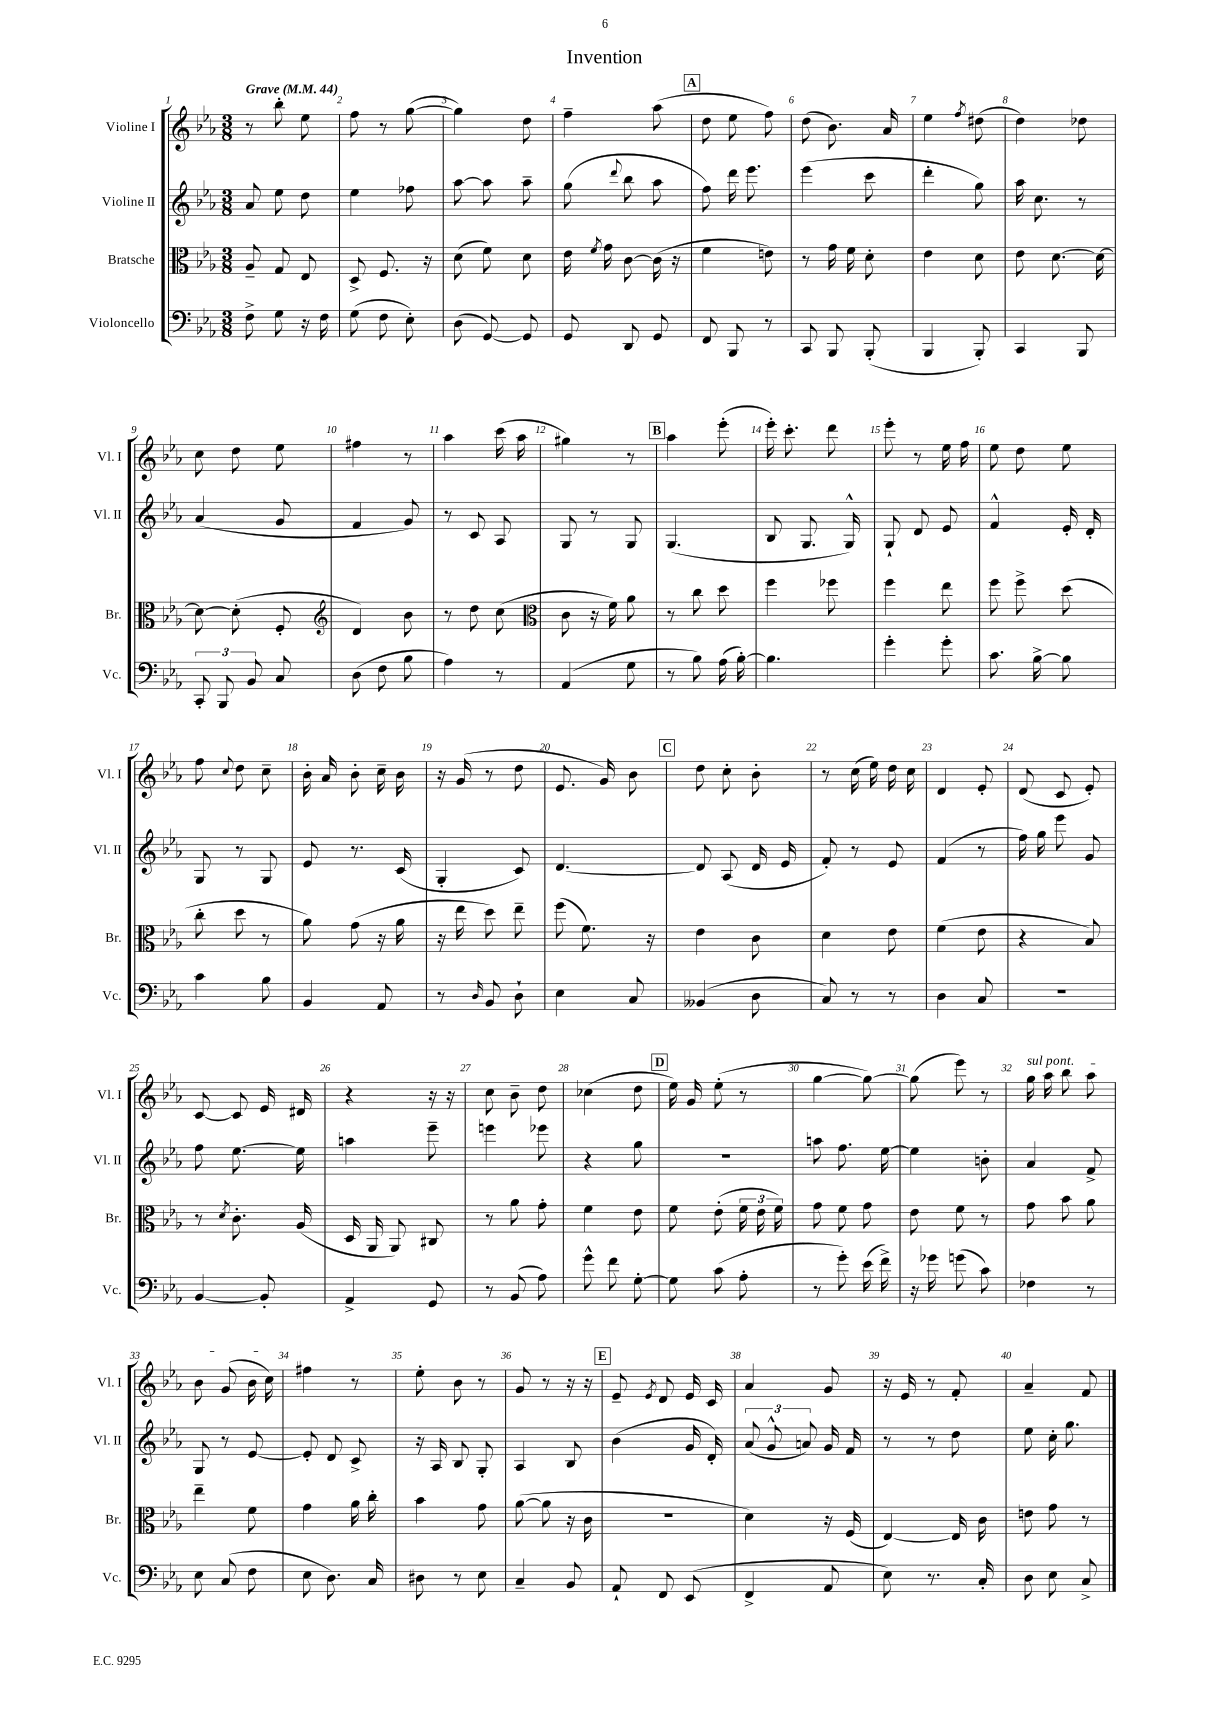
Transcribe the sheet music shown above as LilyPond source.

\header { title = "Invention" }
<<
\new StaffGroup <<
\new Staff = "s0" \with { instrumentName = "Violine I" shortInstrumentName = "Vl. I" } {
    \clef treble \key ees \major \numericTimeSignature \time 3/8 \tempo "Grave" 4 = 44
    \autoBeamOff r8 bes''8-. ees''8 |
    f''8 r8 g''8~( |
    g''4) d''8 |
    f''4-- aes''8( |
    \mark \markup { \box "A" } d''8 ees''8 f''8) |
    d''8( bes'8.) aes'16 |
    ees''4 \acciaccatura { f''8 } dis''8( |
    d''4) des''8 |
    c''8 d''8 ees''8 |
    fis''4 r8 |
    aes''4 c'''16( aes''16 |
    gis''4) r8 |
    \mark \markup { \box "B" } aes''4 ees'''8-.( |
    ees'''16-.) c'''8.-. d'''8 |
    ees'''8-. r8 ees''16 f''16 |
    ees''8 d''8 ees''8 |
    f''8 \appoggiatura { c''8 } d''8 c''8-- |
    bes'16-. aes'16 bes'8-. c''16-- bes'16 |
    r16 g'16( r8 d''8 |
    ees'8. g'16) bes'8 |
    \mark \markup { \box "C" } d''8 c''8-. bes'8-. |
    r8 c''16( ees''16) d''16 c''16 |
    d'4 ees'8-. |
    d'8( c'8 ees'8-.) |
    c'8~ c'8 ees'16 dis'16 |
    r4 r16 r16 |
    c''8 bes'8-- d''8 |
    ces''4( d''8 |
    \mark \markup { \box "D" } ees''16) g'16 ees''8-.( r8 |
    g''4~ g''8~) |
    g''8( ees'''8) r8 |
    \once \override TextSpanner.bound-details.left.text = \markup { \italic "sul pont." } g''16\startTextSpan aes''16 bes''8 aes''8 |
    bes'8 g'8( bes'16 c''16\stopTextSpan) |
    fis''4 r8 |
    ees''8-. bes'8 r8 |
    g'8 r8 r16 r16 |
    \mark \markup { \box "E" } ees'8-- \acciaccatura { ees'8 } d'8 ees'16 c'16 |
    aes'4 g'8 |
    r16 ees'16 r8 f'8-. |
    aes'4-- f'8 \bar "|." |
}
\new Staff = "s1" \with { instrumentName = "Violine II" shortInstrumentName = "Vl. II" } {
    \clef treble \key ees \major \numericTimeSignature \time 3/8
    \autoBeamOff aes'8 ees''8 d''8 |
    ees''4 fes''8 |
    aes''8~ aes''8 aes''8-- |
    g''8( \appoggiatura { d'''8 } bes''8 aes''8 |
    \mark \markup { \box "A" } f''8) d'''16 ees'''8. |
    ees'''4( c'''8 |
    d'''4-. g''8) |
    aes''16 c''8. r8 |
    aes'4( g'8 |
    f'4 g'8) |
    r8 c'8 aes8 |
    g8 r8 g8 |
    \mark \markup { \box "B" } g4.( |
    bes8 g8. g16-^) |
    g8-! d'8 ees'8 |
    f'4-^ ees'16-. d'16-. |
    g8 r8 g8 |
    ees'8 r8. c'16( |
    g4-. c'8) |
    d'4.~ |
    \mark \markup { \box "C" } d'8 aes8( d'16 ees'16 |
    f'8-.) r8 ees'8 |
    f'4( r8 |
    f''16) g''16 ees'''8 g'8 |
    f''8 ees''8.~ ees''16 |
    a''4 ees'''8-- |
    e'''4 ees'''8 |
    r4 g''8 |
    \mark \markup { \box "D" } R4. |
    a''8 f''8. ees''16~ |
    ees''4 b'8-. |
    aes'4 f'8-> |
    g8 r8 ees'8~ |
    ees'8-. d'8 c'8-> |
    r16 aes16 bes8 g8-. |
    aes4 bes8 |
    \mark \markup { \box "E" } bes'4( g'16 d'16-.) |
    \tuplet 3/2 { aes'8( g'8-^ a'8) } g'16 f'16 |
    r8 r8 d''8 |
    ees''8 c''16-. g''8. \bar "|." |
}
\new Staff = "s2" \with { instrumentName = "Bratsche" shortInstrumentName = "Br." } {
    \clef alto \key ees \major \numericTimeSignature \time 3/8
    \autoBeamOff aes8-- g8 ees8 |
    d8-> f8. r16 |
    d'8( f'8) d'8 |
    ees'16 \acciaccatura { f'8 } g'16 c'8~ c'16( r16 |
    \mark \markup { \box "A" } f'4 e'8) |
    r8 g'16 f'16 d'8-. |
    ees'4 d'8 |
    ees'8 d'8.~ d'16~ |
    d'8~ d'8-.( f8-. |
    \clef treble d'4) bes'8 |
    r8 d''8 c''8( |
    \clef alto c'8 r16 f'16) aes'8 |
    \mark \markup { \box "B" } r8 c''8 d''8 |
    f''4 fes''8 |
    f''4 ees''8 |
    f''8 f''8-> d''8( |
    c''8-. d''8 r8 |
    aes'8) g'8( r16 aes'16 |
    r16 ees''16 d''8) ees''8-- |
    f''8( f'8.) r16 |
    \mark \markup { \box "C" } ees'4 c'8 |
    d'4 ees'8 |
    f'4( ees'8 |
    r4 bes8) |
    r8 \acciaccatura { d'8 } c'8.-. aes16( |
    d16 aes,16 aes,8) cis8 |
    r8 aes'8 g'8-. |
    f'4 ees'8 |
    \mark \markup { \box "D" } f'8 ees'8-.( \tuplet 3/2 { f'16 ees'16 f'16) } |
    g'8 f'8 g'8 |
    ees'8 f'8 r8 |
    g'8 bes'8 aes'8 |
    ees''4-- f'8 |
    g'4 aes'16 c''16-. |
    bes'4 g'8 |
    aes'8~( aes'8 r16 c'16 |
    \mark \markup { \box "E" } R4. |
    d'4) r16 f16( |
    ees4~) ees16 c'16 |
    e'8 g'8 r8 \bar "|." |
}
\new Staff = "s3" \with { instrumentName = "Violoncello" shortInstrumentName = "Vc." } {
    \clef bass \key ees \major \numericTimeSignature \time 3/8
    \autoBeamOff f8-> g8 r16 f16 |
    g8( f8 ees8-.) |
    d8( g,8~) g,8 |
    g,8 d,8 g,8 |
    \mark \markup { \box "A" } f,8 bes,,8 r8 |
    c,8 bes,,8 bes,,8-.( |
    bes,,4 bes,,8-.) |
    c,4 bes,,8 |
    \tuplet 3/2 { c,8-. bes,,8 bes,8 } c8 |
    d8( f8 bes8 |
    aes4) r8 |
    aes,4( g8 |
    \mark \markup { \box "B" } r8 bes8) aes16( bes16~-.) |
    bes4. |
    g'4-. g'8-. |
    c'8. bes16~-> bes8 |
    c'4 bes8 |
    bes,4 aes,8 |
    r8 \grace { d16 } bes,8 d8-! |
    ees4 c8 |
    \mark \markup { \box "C" } beses,4( d8 |
    c8) r8 r8 |
    d4 c8 |
    R4. |
    bes,4~ bes,8-. |
    aes,4-> g,8 |
    r8 bes,8( aes8) |
    g'8-^ f'8 g8~-. |
    \mark \markup { \box "D" } g8 c'8( aes8-. |
    r8 g'8-.) ees'16( f'16->) |
    r16 ges'16 g'8( c'8) |
    fes4 r8 |
    ees8 c8( f8 |
    ees8 d8.) c16 |
    dis8 r8 ees8 |
    c4-- bes,8 |
    \mark \markup { \box "E" } aes,8-! f,8 ees,8( |
    f,4-> aes,8 |
    ees8) r8. c16-. |
    d8 ees8 c8-> \bar "|." |
}
>>
>>
\layout { \context { \Score \override BarNumber.break-visibility = ##(#f #t #t) barNumberVisibility = #all-bar-numbers-visible } }
